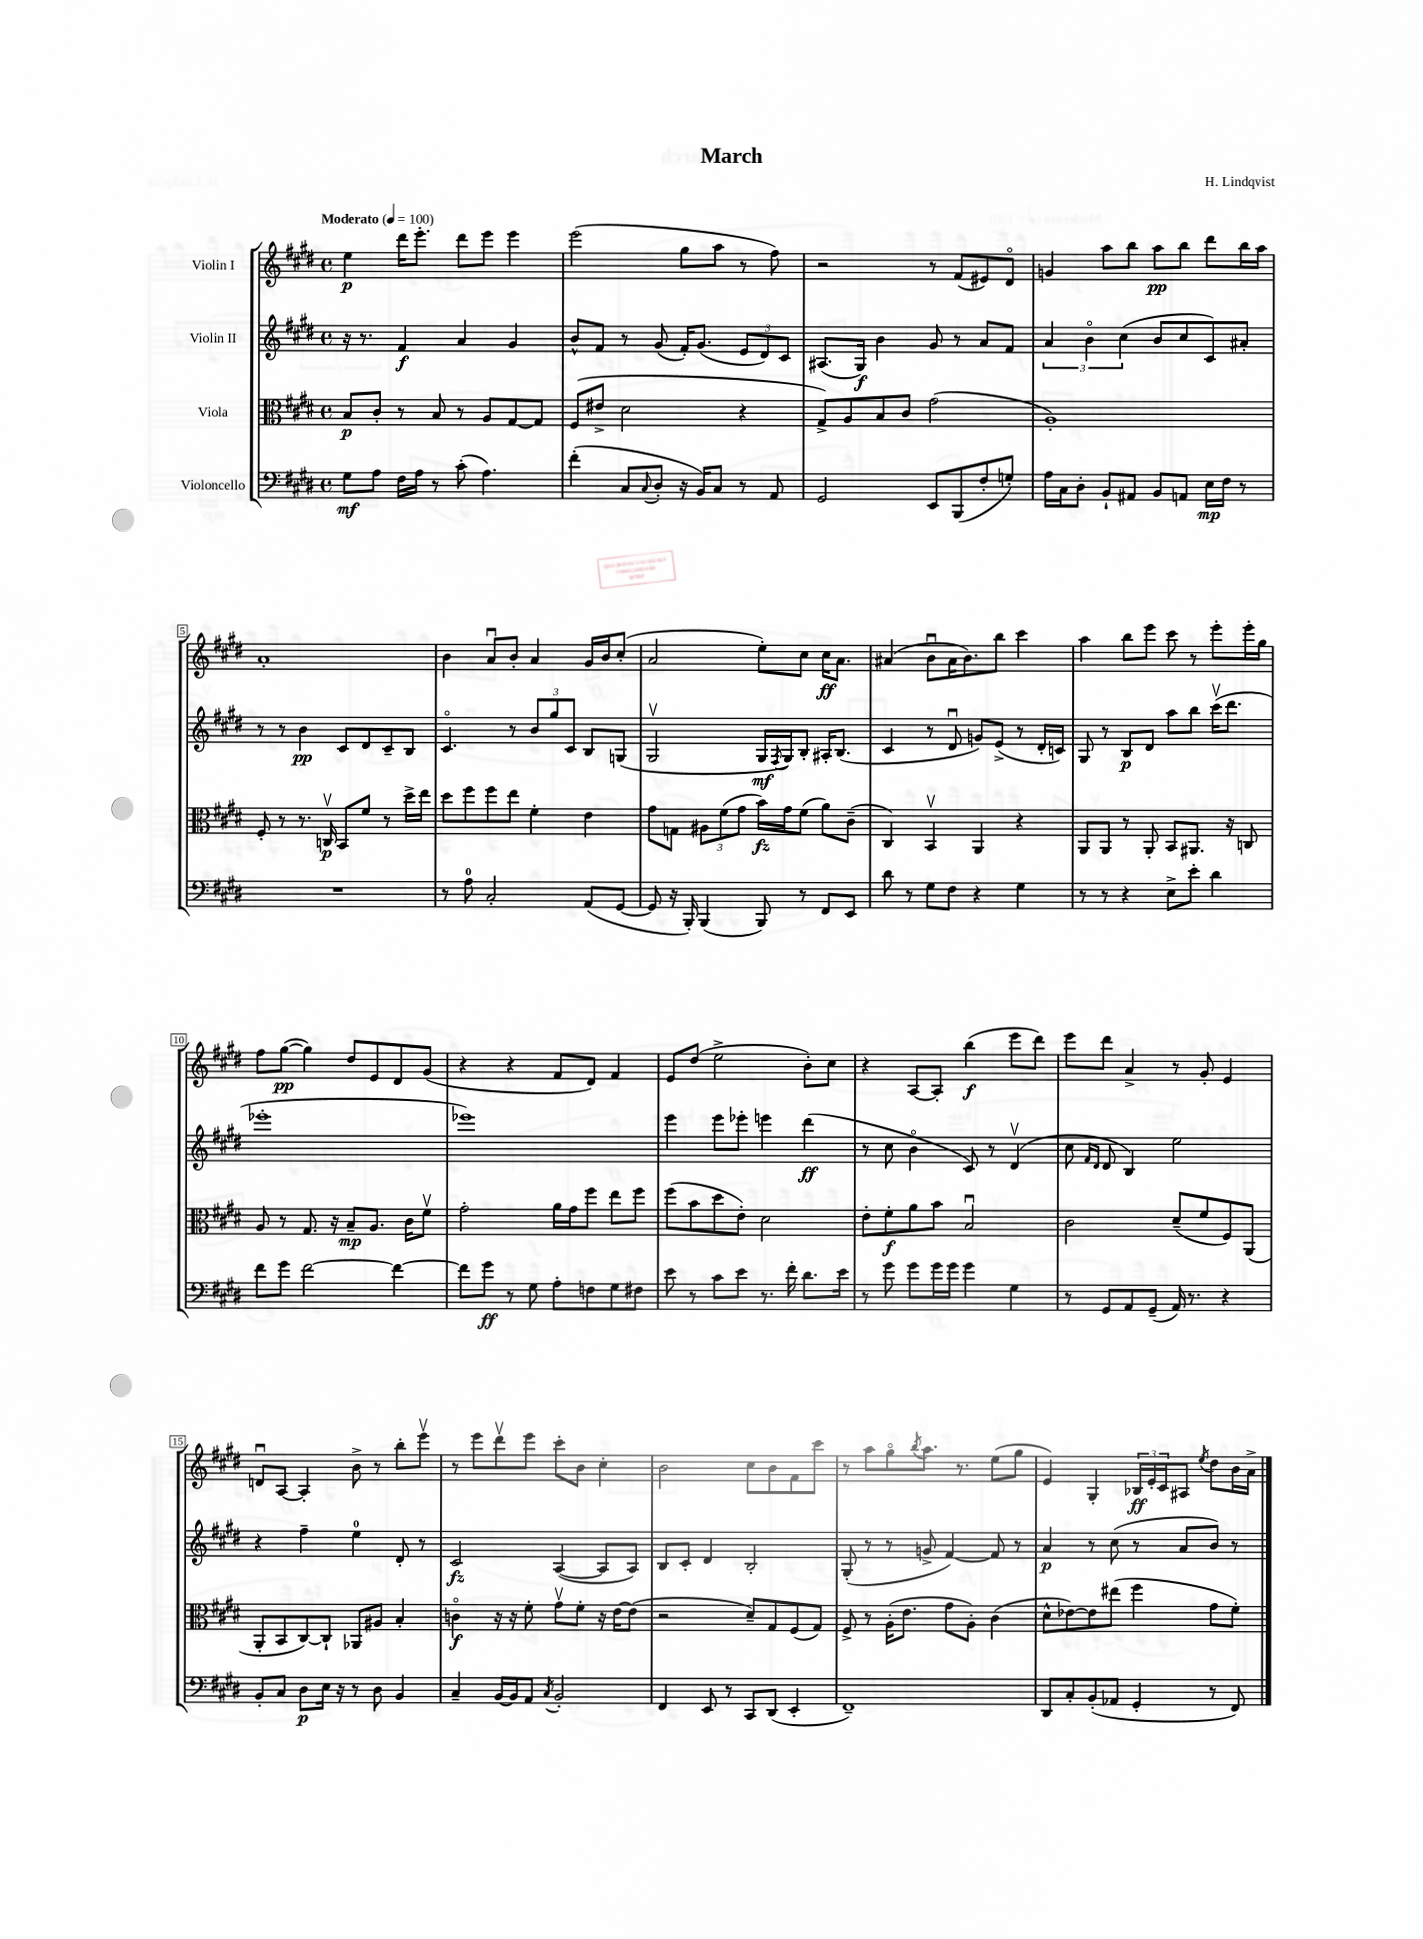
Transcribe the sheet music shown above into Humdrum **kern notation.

**kern	**kern	**kern	**kern
*staff4	*staff3	*staff2	*staff1
*clefF4	*clefC3	*clefG2	*clefG2
*k[f#c#g#d#]	*k[f#c#g#d#]	*k[f#c#g#d#]	*k[f#c#g#d#]
*M4/4	*M4/4	*M4/4	*M4/4
*met(c)	*met(c)	*met(c)	*met(c)
*MM100	*MM100	*MM100	*MM100
8G#	8B	16r	4ee
.	.	8.r	.
8A	8c#'	.	.
16F#	8r	4f#	16ddd#
16A	.	.	8.eee'
8r	8B	.	.
(8c#'	8r	4a	8ddd#
4.A)	8A	.	8eee
.	[8G#	4g#	4eee
.	8G#]	.	.
=	=	=	=
(4f#'	(8F#	8b^^	(2eee
.	8e#^	8f#	.
8C#	2d#	8r	.
8qqC#	.	.	.
8D#'	.	(8g#	.
16r	.	16f#')	8gg#
16BB)	.	(8.g#	.
8C#	.	.	8aa
8r	4r	12e	8r
.	.	12d#)	.
8AA	.	.	8ff#)
.	.	12c#	.
=	=	=	=
2GG#	8G#^)	(8.A#	2r
.	8A	.	.
.	.	16G#)	.
.	8B	4b	.
.	8c#	.	.
8EE	(2g#	8g#	8r
(8BBB	.	8r	(8f#
8F#'	.	8a	8e#)
8G')	.	8f#	8d#o
=	=	=	=
16A	1A')	6a	4g
16C#	.	.	.
8D#'	.	.	.
.	.	6bo	.
8BB`	.	.	8aa
.	.	(6cc#	.
8AA#	.	.	8bb
8BB	.	8b	8aa
8AA	.	8cc#	8bb
16E	.	8c#)	8ddd#
16F#	.	.	.
8r	.	8a#'	16bb
.	.	.	16aa
=	=	=	=
1r	8F#'	8r	1a'
.	8r	8r	.
.	8.r	4b	.
.	16Cv	.	.
.	8BB	8c#	.
.	8f#	8d#	.
.	8r	8c#~	.
.	16dd#^	8B	.
.	16ee	.	.
=	=	=	=
8r	8dd#	4.c#o	4b
8A	8ff#	.	.
2C#'	8ff#	.	8au
.	8ee	8r	8b'
.	4f#'	12b	4a
.	.	12gg#	.
.	.	12c#	.
(8AA	4e	8B	16g#
.	.	.	16b
[8GG#	.	(8G	(8cc#'
=	=	=	=
8GG#]	8g#	2G#v	2a
16r	8G	.	.
16BBB')	.	.	.
(4BBB	12A#	.	.
.	(12f#	.	.
.	12g#	.	.
8BBB)	16b)	16G#	8ee')
.	.	8qF#	.
.	16g#	16G#)	.
8r	(8f#	8B'	8cc#
8FF#	8a)	16A#'	16cc#
.	.	(8.B	8.a
8EE	(8c#~	.	.
=	=	=	=
8d#	4C#)	4c#	(4a#
8r	.	.	.
8G#	4BBv	8r	8bu
8F#	.	8d#u	16a#
.	.	.	8.b)
4r	4AA	8g)	.
.	.	(8e^	8bb
4G#	4r	8r	4ccc#
.	.	16d#'	.
.	.	16c)	.
=	=	=	=
8r	8AA	8G#	4aa
8r	8AA	8r	.
4r	8r	8B	8bb
.	8AA'	8d#	8eee
8E^	8BB	8aa	8ccc#
8e'	8.AA#	8bb	8r
4d#	.	(16ccc#v	8eee'
.	16r	8.ddd#	.
.	8C	.	16eee'
.	.	.	16gg#
=	=	=	=
8f#	8A	1eee-'	8ff#
8g#	8r	.	([8gg#
[2f#	8.G#	.	4gg#])
.	16r	.	.
.	8B~	.	8dd#
.	8.A	.	8e
4f#_	.	.	8d#
.	16c#	.	.
.	8f#v	.	(8g#
=	=	=	=
8f#]	2g#'	1eee-)	4r
8g#	.	.	.
8r	.	.	4r
8G#	.	.	.
8A'	16a	.	8f#
.	16g#	.	.
8F	8ff#	.	8d#)
8G#	8ee	.	4f#
8F#	8ff#	.	.
=	=	=	=
8e	(8ff#	4eee	8e
8r	8b	.	(8dd#
8c#	8dd#	8eee	2ee^
8e	8e')	8eee-'	.
8.r	2d#	4eee	.
16f#'	.	.	.
8.d#	.	(4ddd#	8b')
.	.	.	8cc#
16e	.	.	.
=	=	=	=
8r	8e'	8r	4r
8g#	8f#'	8cc#	.
8g#	8a	4bo	[8A
16g#	8b	.	8A']
16g#	.	.	.
4g#	2Bu	8c#)	(4bb
.	.	8r	.
4G#	.	(4d#v	8eee
.	.	.	8ddd#)
=	=	=	=
8r	2c#	8cc#	8eee
.	.	16qqf#	.
.	.	16qqd#	.
8GG#	.	8d#	8ddd#
8AA	.	4B)	4a^
(8GG#~	.	.	.
16AA)	(8d#~	2ee	8r
8.r	.	.	.
.	8f#	.	8g#'
4r	8F#)	.	4e
.	(8AA	.	.
=	=	=	=
8BB'	8AA'	4r	8du
8C#	8BB	.	[8A
8D#	[8C#)	4ff#~	4A']
16E	8C#`]	.	.
16r	.	.	.
8r	8AA-	4ee	8b^
8D#	8A#	.	8r
4BB	4B'	8d#'	8bb'
.	.	8r	8eeev
=	=	=	=
4C#~	4co	2c#	8r
.	.	.	8eee
[16BB	16r	.	8ddd#v
16BB]	16r	.	.
8AA	8f#'	.	8eee
8qC#	.	.	.
2BB'	8g#v	([4A	8ccc#'
.	8f#'	.	8b
.	16r	8A]	4cc#'
.	[16e	.	.
.	(8e]	8A)	.
=	=	=	=
4FF#	2r	8B	2b
.	.	8c#'	.
8EE	.	4d#	.
8r	.	.	.
8CC#	8d#~)	2B'	8cc#
(8DD#	8G#	.	8b
4EE'	(8F#	.	8f#
.	8G#)	.	8ccc#
=	=	=	=
1FF#~)	8F#^	(8G#'	8r
.	8r	8r	8aa
.	(16A'	8r	8gg#o
.	8.e	.	.
.	.	.	8qbb
.	.	8g^	8.aa
.	8g#	[4f#)	.
.	.	.	8.r
.	8A')	.	.
.	(4c#	8f#]	(8ee
.	.	8r	8gg#
=	=	=	=
8DD#	8d#^^	4a	4e)
8C#'	[8e-)	.	.
(8BB'	8e-]	8r	4G#'
8AA-	(8ee#	(8cc#	.
4GG#'	4ff#	8r	24B-
.	.	.	24e'
.	.	.	24c#
.	.	8a	8A#
.	.	.	8qee
8r	8g#	8b)	8dd#
8FF#)	8f#')	8r	16b
.	.	.	16a^
==	==	==	==
*-	*-	*-	*-
